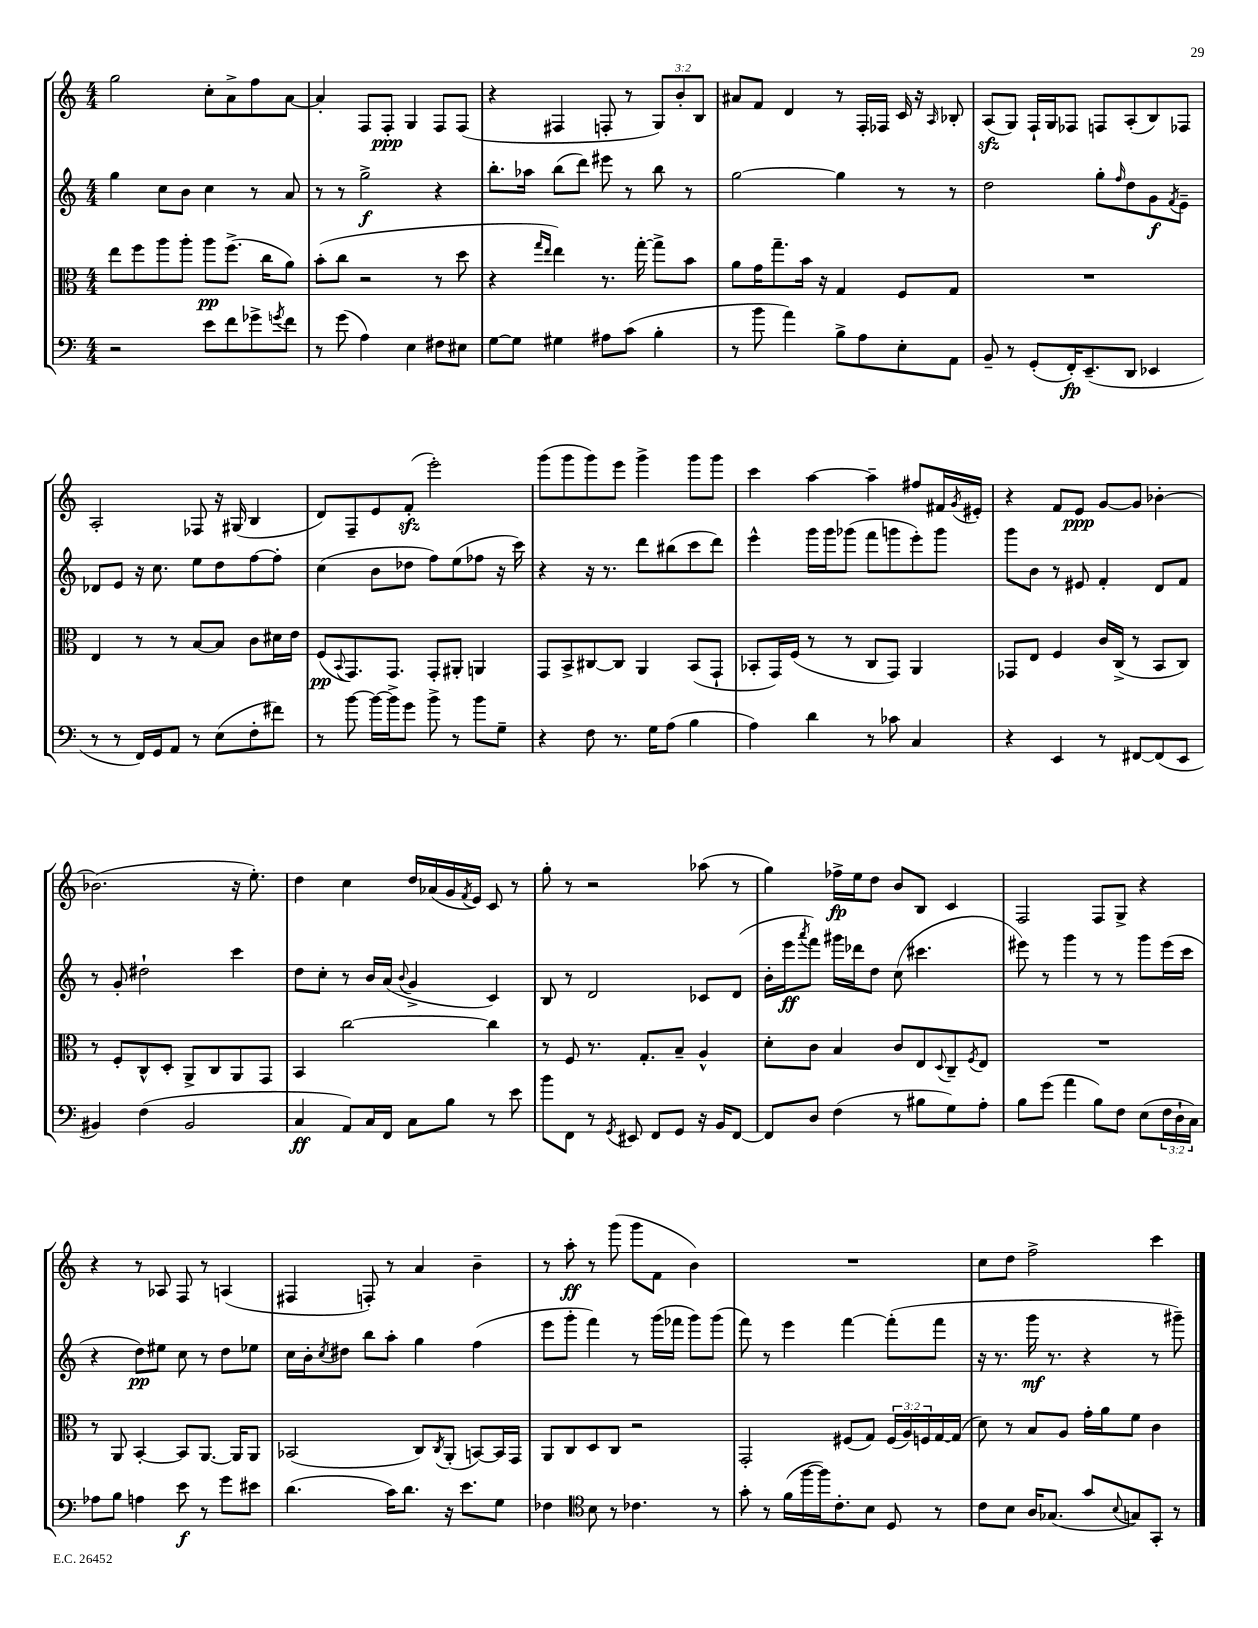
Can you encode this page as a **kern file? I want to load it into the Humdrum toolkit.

**kern	**kern	**kern	**kern
*staff4	*staff3	*staff2	*staff1
*clefF4	*clefC3	*clefG2	*clefG2
*k[]	*k[]	*k[]	*k[]
*M4/4	*M4/4	*M4/4	*M4/4
2r	8ee	4gg	2gg
.	8ff	.	.
.	8aa	8cc	.
.	8aa'	8b	.
8e	8aa	4cc	8cc'
8f	(8.ff^	.	8a^
8g-^	.	8r	8ff
.	16cc	.	.
8qg	.	.	.
8f	8a)	8a	[8a
=	=	=	=
8r	(8b'	8r	4a']
(8g	8cc	8r	.
4A)	2r	2gg^	8F
.	.	.	8F'
4E	.	.	4G
8F#	8r	4r	8F
8E#	8dd	.	(8F
=	=	=	=
[8G	4r	8.bb'	4r
8G]	.	.	.
.	.	16aa-	.
.	16qqgg	.	.
.	16qqee	.	.
4G#	4ee)	(8bb	4F#
.	.	8ddd)	.
8A#	8.r	8eee#	8F'
(8c	.	8r	8r
.	[16gg'	.	.
4B'	8gg^]	8bb	12G)
.	.	.	12b'
.	8b	8r	.
.	.	.	12B
=	=	=	=
8r	8a	[2gg	8a#
8b	16g	.	8f
.	8.gg~	.	.
4a)	.	.	4d
.	16b	.	.
.	16r	.	.
8B^	4G	4gg]	8r
8A	.	.	16F'
.	.	.	16F-
8E'	8F	8r	16c
.	.	.	16r
.	.	.	16qqA
8AA	8G	8r	8B-'
=	=	=	=
8BB~	1r	2dd	(8A
8r	.	.	8G)
(8GG'	.	.	16F`
.	.	.	16G
16FF')	.	.	8F-
(8.EE~	.	.	.
.	.	8gg'	8F
.	.	16qqff	.
8DD	.	8dd	(8A'
4EE-	.	8g	8B)
.	.	8qf	.
.	.	8e~	8F-
=	=	=	=
8r	4E	8d-	2A'
8r	.	8e	.
16FF)	8r	16r	.
16GG	.	8.cc	.
8AA	8r	.	.
8r	[8B	8ee	8F-
(8E	8B]	8dd	16r
.	.	.	(16G#
8F'	8c	[8ff	4B
8f#)	16d#	8ff']	.
.	16e	.	.
=	=	=	=
8r	(8F	(4cc	8d)
.	8qqBB	.	.
[8b	8.GG)	.	8F~
16b_	.	8b	8e
16b^]	8.GG	.	.
8g	.	8dd-	(8f'
8b^	8GG'	8ff)	2eee')
8r	8AA#'	(8ee	.
8b	4AA	8ff-	.
8G~	.	16r	.
.	.	16ccc)	.
=	=	=	=
4r	8GG	4r	(8ggg
.	8BB^	.	8ggg
8F	[8C#	16r	8ggg)
.	.	8.r	.
8.r	8C#]	.	8eee
.	4AA	8ddd	4ggg^
16G	.	.	.
(8A	.	(8bb#	.
4B	(8BB	8ccc	8ggg
.	8GG`	8ddd)	8ggg
=	=	=	=
4A)	8BB-'	4eee^^	4ccc
.	16GG)	.	.
.	(16F	.	.
4d	8r	16ggg	[4aa
.	.	16ggg	.
.	8r	(8ggg-	.
8r	8C	8fff	4aa~]
8c-	8GG)	8ggg	.
4C	4AA	8eee')	8ff#
.	.	8ggg	16f#
.	.	.	8qg
.	.	.	16e#'
=	=	=	=
4r	8GG-	8ggg	4r
.	8E	8b	.
4EE	4F	8r	8f
.	.	8e#	8e
8r	16c	4f'	[8g
.	(16C^	.	.
[8FF#	8r	.	8g]
(8FF#]	8BB	8d	[4b-'
8EE	8C)	8f	.
=	=	=	=
4BB#)	8r	8r	(2.b-]
.	8F'	8g'	.
(4F	8C^^	2dd#`	.
.	8D'	.	.
2BB#	8AA^	.	.
.	8C	.	.
.	8AA	4ccc	16r
.	.	.	8.ee')
.	8GG	.	.
=	=	=	=
4C	4BB	8dd	4dd
.	.	8cc'	.
8AA)	[2cc	8r	4cc
16C	.	16b	.
16FF	.	(16a	.
.	.	8qqb	.
8C	.	4g^	16dd
.	.	.	(16a-
8B	.	.	16g
.	.	.	8qf
.	.	.	16e)
8r	4cc]	4c)	8c
8e	.	.	8r
=	=	=	=
8b	8r	8B	8gg'
8FF	8F	8r	8r
8r	8.r	2d	2r
8qGG	.	.	.
8EE#	.	.	.
.	8.G'	.	.
8FF	.	.	.
8GG	8B~	.	.
16r	4A^^	8c-	(8aa-
16BB	.	.	.
[8FF	.	(8d	8r
=	=	=	=
8FF]	8d'	16b'	4gg)
.	.	16eee	.
.	.	8qaaa	.
8D	8c	8fff)	.
(4F	4B	16ggg#	16ff-^
.	.	16ddd-	16ee
.	.	8dd	8dd
8r	8c	(8cc	8b
8B#	8E	4.ccc#	8B
.	8qqD	.	.
8G)	8C~	.	4c
.	8qF	.	.
8A'	8E	.	.
=	=	=	=
8B	1r	8eee#)	2F
(8g	.	8r	.
4a	.	4ggg	.
8B)	.	8r	8F
8F	.	8r	8G^
(8E	.	8ggg	4r
24F	.	(16eee#	.
24D`	.	.	.
.	.	16ccc	.
24C)	.	.	.
=	=	=	=
8A-	8r	4r	4r
8B	8AA	.	.
4A	[4BB'	8dd)	8r
.	.	8ee#	8A-
8e	8BB]	8cc	8F
8r	[8.AA	8r	8r
8g	.	8dd	(4A
.	16AA]	.	.
8e#	8AA	8ee-	.
=	=	=	=
(4.d	(2BB-	16cc	4F#
.	.	16b'	.
.	.	8qcc	.
.	.	8dd#	.
.	.	8bb	8F')
16c)	.	8aa'	8r
8.d	.	.	.
.	8C)	4gg	4a
.	8qC	.	.
16r	(8AA'	.	.
8.e	.	.	.
.	[8BB)	(4ff	4b~
8G	16BB]	.	.
.	16GG	.	.
=	=	=	=
4F-	8AA	8eee	8r
.	8C	8ggg'	8aa'
*clefC4	*	*	*
8B	8D	4fff)	8r
8r	8C	.	(8ggg
4.c-	2r	8r	8ggg
.	.	(16ggg	8f
.	.	16fff-	.
.	.	8ggg)	4b)
8r	.	(8ggg	.
=	=	=	=
8g'	2GG'	8fff)	1r
8r	.	8r	.
(16f	.	4eee	.
[16ff	.	.	.
16ff])	.	.	.
8.c'	.	.	.
.	(8F#	[4fff	.
8B	8G)	.	.
8D	(24F#	(8fff']	.
.	24A)	.	.
.	24F	.	.
8r	[16G	8fff	.
.	(16G]	.	.
=	=	=	=
8c	8d)	16r	8cc
.	.	8.r	.
8B	8r	.	8dd
16A	8B	16ggg	2ff^
(8.G-	.	8.r	.
.	8A	.	.
8g	16g'	4r	.
.	16a	.	.
8qqB	.	.	.
8G)	8f	.	.
8GG'	4c	8r	4ccc
8r	.	8ggg#~)	.
==	==	==	==
*-	*-	*-	*-
